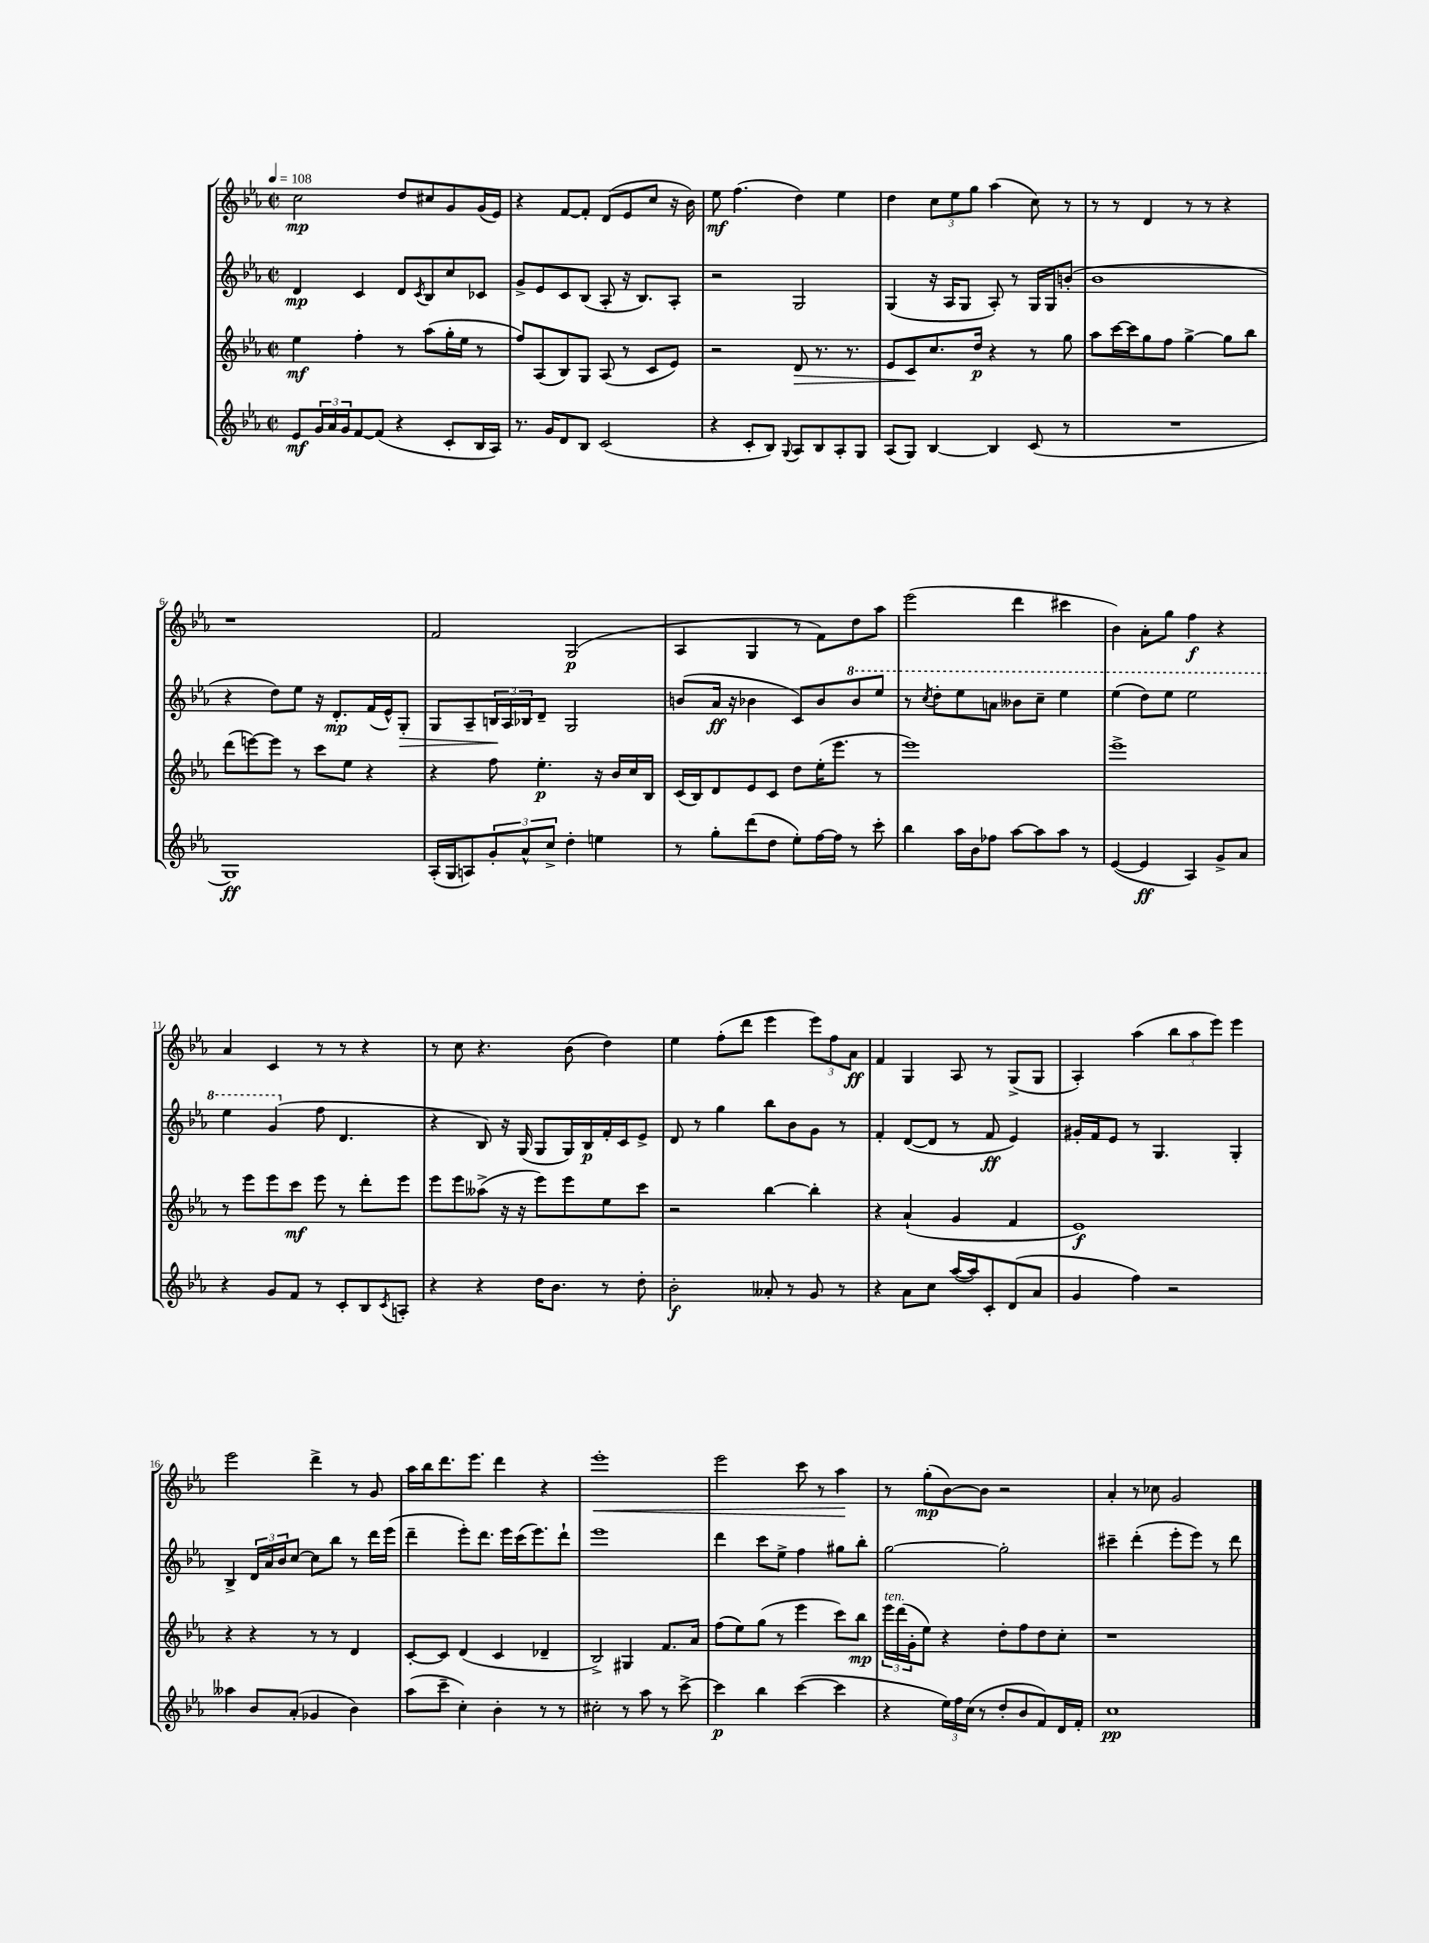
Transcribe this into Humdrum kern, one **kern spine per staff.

**kern	**kern	**kern	**kern
*staff4	*staff3	*staff2	*staff1
*clefG2	*clefG2	*clefG2	*clefG2
*k[b-e-a-]	*k[b-e-a-]	*k[b-e-a-]	*k[b-e-a-]
*M2/2	*M2/2	*M2/2	*M2/2
*met(c|)	*met(c|)	*met(c|)	*met(c|)
*MM108	*MM108	*MM108	*MM108
8e-/L	4ee-\	4d/	2cc\
24g/L	.	.	.
24a-/	.	.	.
24g/J	.	.	.
[8f/	4ff'\	4c/	.
(8f/]J	.	.	.
4r	8r	8d/L	8dd/L
.	.	8qc/	.
.	(8aa-\L	8B-/	8cc#/
8c'/L	16gg'\L	8cc/	8g/
.	16ee-\JJ	.	.
16B-/L	8r	8c-/J	(16g/L
16A-/JJ)	.	.	16e-/JJ)
=	=	=	=
8.r	8ff/L)	8g^/L	4r
.	(8A-/	8e-/	.
16g/LK	.	.	.
8d/	8B-/)	8c/	[8f/L
8B-/J	8G/J	(8B-/J	8f'/]J
(2c/	(8A-/	8A-'/	(8d/L
.	8r	16r	8e-/
.	.	8.B-/L)	.
.	8c/L	.	8cc/J
.	8e-/J)	8A-'/J	16r
.	.	.	16b-\)
=	=	=	=
4r	2r	2r	8ee-\
.	.	.	(4.ff\
8c'/L	.	.	.
8B-/J)	.	.	.
8qqG/	.	.	.
8A-/L	8d/	2G/	4dd\)
8B-/	8.r	.	.
8A-'/	.	.	4ee-\
.	8.r	.	.
8G/J	.	.	.
=	=	=	=
(8A-/L	8e-/L	(4G/	4dd\
8G/J)	8c/	.	.
[4B-/	8.cc/	16r	12cc\L
.	.	16A-/LK	.
.	.	.	12ee-\
.	.	8G/J	.
.	.	.	12gg\J
.	16dd/Jk	.	.
4B-/]	4r	8A-'/)	(4aa-\
.	.	8r	.
(8c/	8r	16G/LL	8cc\)
.	.	16G/J	.
8r	8gg\	(8b'/J	8r
=	=	=	=
1r	8aa-\L	1b-	8r
.	[16ccc\L	.	8r
.	16ccc\]J	.	.
.	8gg\	.	4d/
.	8ff\J	.	.
.	[4gg^\	.	8r
.	.	.	8r
.	8gg\]L	.	4r
.	8bb-\J	.	.
=	=	=	=
1G)	(8ddd\L	4r	1r
.	[8eee\)	.	.
.	8eee\]J	8dd\L)	.
.	8r	8ee-\J	.
.	8ccc\L	16r	.
.	.	8.d'/L	.
.	8ee-\J	.	.
.	4r	(16f/L	.
.	.	16e-^^/J)	.
.	.	8G'/J	.
=	=	=	=
(16A-'/LL	4r	8G/L	2f/
16G/J	.	.	.
8A/)	.	8A-~/	.
12g'/	8ff\	24B/L	.
.	.	24A-/	.
12a-^^/	.	24B-/J	.
.	4.ee-'\	8d~/J	.
12cc^/J	.	.	.
4dd'\	.	2G/	(2G/
4ee\	16r	.	.
.	16b-/LL	.	.
.	16cc/	.	.
.	16B-/JJ	.	.
=	=	=	=
8r	(16c/LL	(8b/L	4A-/
.	16B-/J)	.	.
8gg'\L	8d/	16a-/Jk	.
.	.	16r	.
(8ddd\	8e-/	4b-\	4G/
8dd\J	8c/J	.	.
8ee-'\L)	8dd\L	8c/L)	8r
[16ff\L	(16ee-'\K	8b-/	8f\L)
16ff\]JJ	8.eee-\J	.	.
8r	.	8bb-/	8dd\
8ccc'\	8r	8eee-/J	8aa-\J
=	=	=	=
4bb-\	1eee-)	8r	(2eee-\
.	.	8qccc/	.
.	.	8ddd'\L	.
16aa-\LL	.	8eee-\	.
16b-\J	.	.	.
8ff-\J	.	8aa\J	.
[8aa-\L	.	8bb--\L	4ddd\
8aa-\]	.	8ccc~\J	.
8aa-\J	.	4eee-\	4ccc#\
8r	.	.	.
=	=	=	=
([4e-/	1eee-^	(4eee-\	4b-\)
4e-/]	.	8ddd\L)	8a-'\L
.	.	8eee-\J	8gg\J
4A-/)	.	2eee-\	4ff\
8g^/L	.	.	4r
8a-/J	.	.	.
=	=	=	=
4r	8r	4eee-\	4a-/
.	8eee-\L	.	.
8g/L	8eee-\	(4gg/	4c/
8f/J	8ccc\J	.	.
8r	8eee-\	8ff\	8r
8c'/L	8r	4.d/	8r
8B-/	8ddd'\L	.	4r
8qc/	.	.	.
8A'/J	8eee-\J	.	.
=	=	=	=
4r	8eee-\L	4r	8r
.	8eee-\	.	8cc\
4r	(8aa--^\J	8B-/)	4.r
.	16r	16r	.
.	16r	(16G/	.
16dd\LK	8eee-\L)	8G/L	.
8.b-\J	.	.	.
.	8eee-\	16G/L)	(8b-\
.	.	16B-/	.
8r	8ee-\	16f'/	4dd\)
.	.	16c/J	.
8dd'\	8ccc\J	8e-^/J	.
=	=	=	=
2b-'\	2r	8d/	4ee-\
.	.	8r	.
.	.	4gg\	(8ff'\L
.	.	.	8ddd\J
8a--'/	[4bb-\	8bb-\L	4eee-\
8r	.	8b-\	.
8g/	4bb-'\]	8g\J	12eee-\L)
.	.	.	12ff\
8r	.	8r	.
.	.	.	12a-\J
=	=	=	=
4r	4r	4f'/	4f/
8a-\L	(4a-`/	([8d/L	4G/
8cc\J	.	8d/]J	.
([16aa-/LL	4g/	8r	8A-/
16aa-/]J)	.	.	.
8c'/	.	8f/	8r
(8d/	4f/	4e-/)	(8G^/L
8a-/J	.	.	8G/J
=	=	=	=
4g/	1e-)	16g#'/LL	4A-'/)
.	.	16f/J	.
.	.	8e-/J	.
4ff\)	.	8r	(4aa-\
.	.	4.G/	.
2r	.	.	12bb-\L
.	.	.	12aa-\
.	.	.	12eee-\J)
.	.	4G'/	4eee-\
=	=	=	=
4aa--\	4r	4B-^/	2eee-\
8b-/L	4r	24d/LL	.
.	.	24a-/	.
.	.	24b-/J	.
(8a-'/J	.	[8cc/J	.
4g-/	8r	8cc\]L	4ddd^\
.	8r	8bb-\J	.
4b-\)	4d/	8r	8r
.	.	16ddd\LL	8g/
.	.	(16eee-\JJ	.
=	=	=	=
(8aa-\L	[8c'/L	4ddd~\	16aa-\LL
.	.	.	16bb-\J
8ccc~\J	8c/]J	.	8.ddd\
4cc'\)	(4d/	8eee-'\L)	.
.	.	.	8.eee-\J
.	.	8.ddd\J	.
4b-'\	4c/	.	4ddd\
.	.	16eee-\LL	.
.	.	(16ccc\J	.
.	.	8.eee-\)	.
8r	4d-~/	.	4r
8r	.	8ddd`\J	.
=	=	=	=
2cc#'\	2B-^/)	1eee-	1eee-'
8r	4G#/	.	.
8aa-\	.	.	.
8r	8.f/L	.	.
[8ccc^\	.	.	.
.	16a-/Jk	.	.
=	=	=	=
4ccc\]	(8ff\L	4ddd\	2eee-\
.	8ee-\)	.	.
4bb-\	(8gg\J	8ccc\L	.
.	8r	8ee-^\J	.
([4ccc\	4eee-\	4ff\	8ccc\
.	.	.	8r
4ccc\]	8ccc\L)	8gg#\L	4aa-\
.	8bb-\J	8bb-'\J	.
=	=	=	=
4r	24eee-\LL	[2gg\	8r
.	(24ddd\	.	.
.	24g'\J	.	.
.	8ee-\J)	.	(8gg'\L
24ee-\LL)	4r	.	[8b-\)
24ff\	.	.	.
(24cc\JJ	.	.	.
8r	.	.	8b-\]J
8dd'/L	8dd'\L	2gg'\]	2r
8b-/	8ff\	.	.
8f/)	8dd\	.	.
16d/L	8cc'\J	.	.
16f'/JJ	.	.	.
=	=	=	=
1cc	1r	4ccc#~\	4a-'/
.	.	(4ddd'\	8r
.	.	.	8cc-\
.	.	8eee-'\L	2g/
.	.	8eee-\J)	.
.	.	8r	.
.	.	8ddd\	.
==	==	==	==
*-	*-	*-	*-
